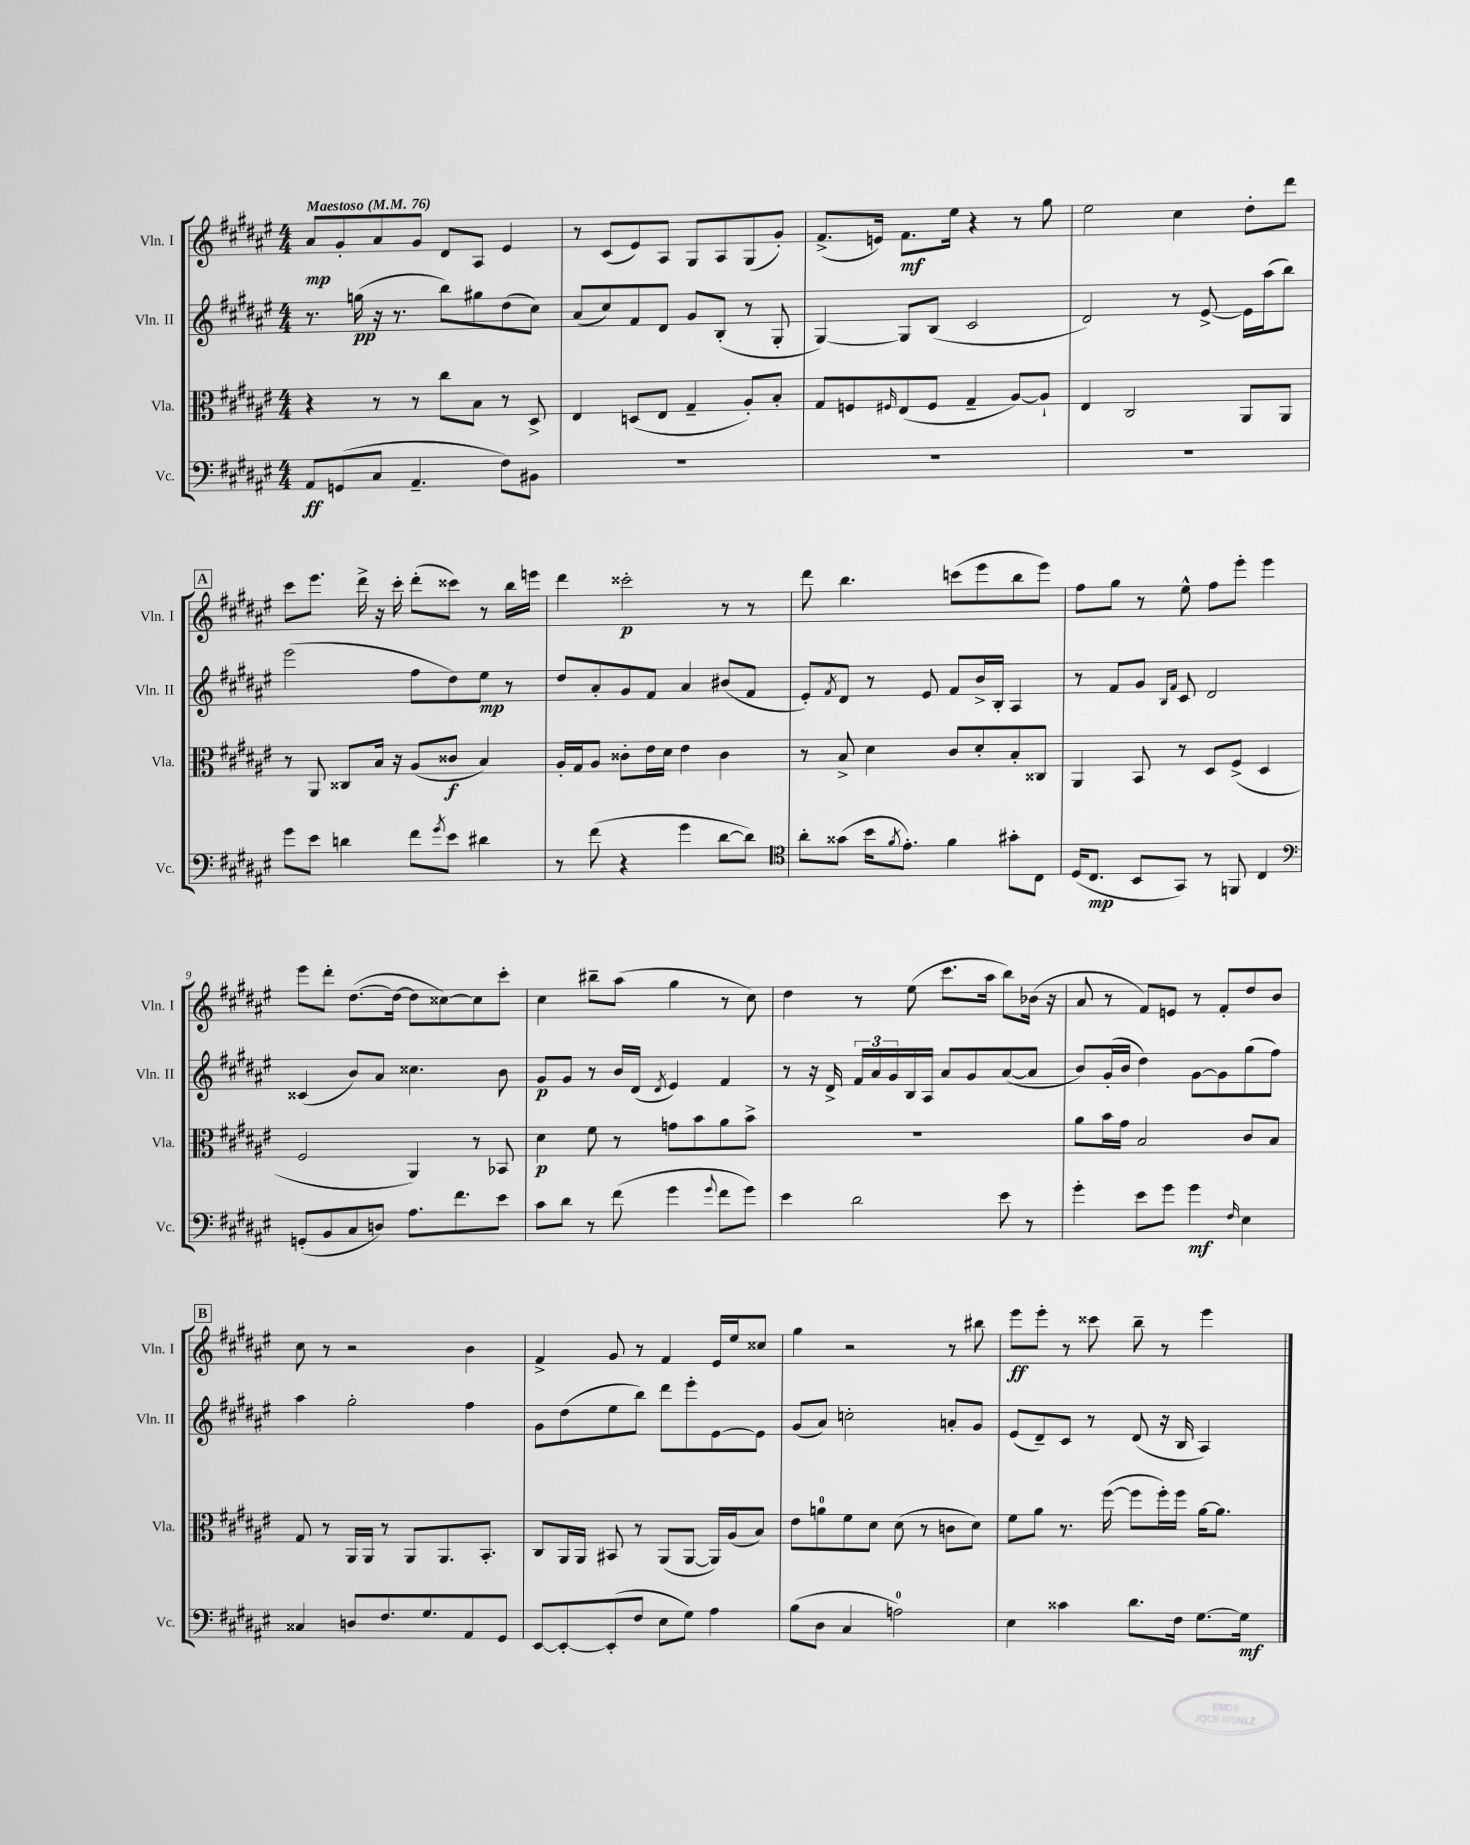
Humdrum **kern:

**kern	**kern	**kern	**kern
*staff4	*staff3	*staff2	*staff1
*clefF4	*clefC3	*clefG2	*clefG2
*k[f#c#g#d#a#e#]	*k[f#c#g#d#a#e#]	*k[f#c#g#d#a#e#]	*k[f#c#g#d#a#e#]
*M4/4	*M4/4	*M4/4	*M4/4
*MM76	*MM76	*MM76	*MM76
8AA#/L	4r	8.r	8a#/L
(8GG/	.	.	8g#'/
.	.	(16gg\	.
8C#/J	8r	16r	8a#/
.	.	8.r	.
4.AA#~/	8r	.	8g#/J
.	8cc#\L	8bb\L)	8d#/L
.	8B\J	8gg#\	8A#/J
8F#\L)	8r	(8dd#\	4e#/
8BB#\J	8D#^/	8cc#\J)	.
=	=	=	=
1r	4E#/	(8a#/L	8r
.	.	8cc#/)	(8c#/L
.	(8D/L	8f#/	8e#/)
.	8E#/J	8d#/J	8A#/J
.	4G#~/	8g#/L	8G#/L
.	.	(8B'/J	8A#/
.	8A#'/L)	8r	(8G#/
.	8B'/J	8G#'/	8g#'/J)
=	=	=	=
1r	8G#/L	[4G#/)	(8.f#^/L
.	8F/	.	.
.	.	.	16e/Jk)
.	16qqF#/	.	.
.	(8E#/	8G#/]L	8.f#\L
.	8F#/J	(8B/J	.
.	.	.	16ee#\Jk
.	4G#~/	2c#/	4r
.	[8A#/L)	.	8r
.	8A#`/]J	.	8gg#\
=	=	=	=
1r	4E#/	2d#/)	2ee#\
.	2C#/	.	.
.	.	8r	4cc#\
.	.	[8e#^/	.
.	8AA#/L	16e#\]LL	8dd#'\L
.	.	(16aa#\J	.
.	8AA#/J	8bb\J)	8ddd#\J
=	=	=	=
8g#\L	8r	(2eee#\	8ccc#\L
8e#\J	8AA#/	.	8.eee#\J
4d\	8C##/L	.	.
.	.	.	16ddd#^\
.	16B/Jk	.	16r
.	16r	.	16ccc#'\
8f#\L	(8A#/L	8ff#\L	(8ddd#'\L
8qg#/	.	.	.
8e#\J	8c##/J	8dd#\)	8ccc##\J)
4d#\	4B/)	8ee#\J	8r
.	.	8r	16bb\LL
.	.	.	16eee\JJ
=	=	=	=
8r	16A#'/LL	8dd#/L	4ddd#\
.	16G#/J	.	.
(8f#\	8A#/J	8a#'/	.
4r	8c##'\L	8g#/	2ccc##'\
.	16e#\L	8f#/J	.
.	16d#\JJ	.	.
4g#\	4e#\	4a#/	.
[8d#\L	4c##\	(8b#/L	8r
8d#\]J)	.	8f#/J	8r
=	=	=	=
*clefC4	*	*	*
8a#'\L	8r	8e#'/L)	8ddd#\
.	.	8qf#/	.
(8g##\J	8B^/	8d#/J	4.bb\
16b\LK	4d#\	8r	.
8qf#/	.	.	.
8.e#'\J)	.	.	.
.	.	8e#/	.
4f#\	8c#/L	8f#/L	(8ccc\L
.	8d#'/	16b^/L	8eee#\
.	.	16B'/JJ	.
8g#'\L	8B'/	4A#/	8bb\
8C#\J	8C##/J	.	8eee#\J)
=	=	=	=
(16D#/LK	4AA#/	8r	8ff#\L
8.C#/J	.	.	.
.	.	8f#/L	8gg#\J
8BB/L	8BB/	8g#/J	8r
.	.	16qqB/LL	.
.	.	16qqf#/JJ	.
8GG#/J)	8r	8c#/	8ee#^^\
8r	8D#/L	2d#/	8ff#\L
8FF/	(8F#^/J	.	8eee#'\J
4C#/	4D#/	.	4eee#\
=	=	=	=
*clefF4	*	*	*
(8GG'/L	2F#/	(4c##/	8eee#\L
8BB/	.	.	8ddd#'\J
8C#/	.	8b/L)	([8.dd#\L
8D/J)	.	8a#/J	.
.	.	.	16dd#\_Jk
8.A#\L	4AA#/)	4.cc##\	8dd#\]L
.	.	.	[8cc##\)
8.f#\	.	.	.
.	8r	.	8cc##\]
8e#\J	8BB-/	8b\	8ccc#'\J
=	=	=	=
8c#\L	4d#\	8g#/L	4cc#\
8d#\J	.	8g#/J	.
8r	8f#\	8r	8bb#~\L
(8f#\	8r	16b/LL	(8aa#\J
.	.	(16d#/JJ	.
.	.	8qd#/	.
4g#\	8g\L	4e#/)	4gg#\
.	8b\	.	.
8qqg#/	.	.	.
8f#\L	8a#\	4f#/	8r
8g#\J)	8b^\J	.	8cc#\)
=	=	=	=
4e#\	1r	8r	4dd#\
.	.	16r	.
.	.	16d#^/	.
2d#\	.	24f#/LL	8r
.	.	24a#/	.
.	.	24g#/	.
.	.	16B/	(8ee#\
.	.	16A#/JJ	.
.	.	8a#/L	8.ccc#\L
.	.	8g#/	.
.	.	.	16aa#\Jk
8e#\	.	([8a#/	8bb\L)
8r	.	8a#/]J	(16b-\Jk
.	.	.	16r
=	=	=	=
4g#'\	8a#\L	8b/L)	8a#/
.	16b\L	(16g#'/L	8r
.	16g#\JJ	16b/JJ	.
8e#\L	2B/	4dd#\)	8f#/L)
8g#\J	.	.	8e/J
4g#\	.	[8g#\L	8r
.	.	8g#\]	8f#'/L
16qqF#/	.	.	.
4E#\	8c#/L	(8gg#\	8dd#/
.	8B/J	8ff#\J)	8b/J
=	=	=	=
4C##/	8G#/	4aa#\	8cc#\
.	8r	.	8r
8D/L	16AA#/LL	2gg#'\	2r
.	16AA#/JJ	.	.
8.F#/	8r	.	.
.	8AA#/L	.	.
8.G#/	.	.	.
.	8.AA#/	.	.
8AA#/	.	4ff#\	4b\
.	8.BB'/J	.	.
8GG#/J	.	.	.
=	=	=	=
[8EE#/L	8C#/L	8g#\L	4f#^/
8EE#'/_	16AA#/L	(8dd#\	.
.	16AA#/JJ	.	.
(8EE#'/]	8BB#/	8ee#\	8g#/
8F#/J	8r	8bb\J)	8r
8E#\L	(8AA#/L	8ddd#\L	4f#/
8G#\J)	[8AA#/J	8eee#'\	.
4A#\	16AA#/]LL)	[8e#\	16e#/LL
.	(16A#/J	.	16ee#/J
.	8B/J)	8e#\]J	8cc##/J
=	=	=	=
(8B\L	8e#\L	(8g#/L	4gg#\
8D#\J	8a\	8a#/J)	.
4C#/	8f#\	2cc'\	2r
.	8d#\J	.	.
2A\)	(8d#\	.	.
.	8r	.	.
.	8c\L	8a'/L	8r
.	8d#\J)	8g#/J	8bb#\
=	=	=	=
4E#\	8f#\L	(8e#/L	8eee#\L
.	8a#\J	8d#~/)	8eee#'\J
4c##\	8.r	8c#/J	8r
.	.	8r	8ccc##\
.	([16ff#\	.	.
8.d#\L	8ff#\]L	(8d#/	8bb~\
.	16ff#'\L)	16r	8r
16F#\Jk	16ff#\JJ	16B/	.
[8.G#\L	[16a#\LK	4A#/)	4eee#\
.	8.a#\]J	.	.
16G#\]Jk	.	.	.
==	==	==	==
*-	*-	*-	*-
